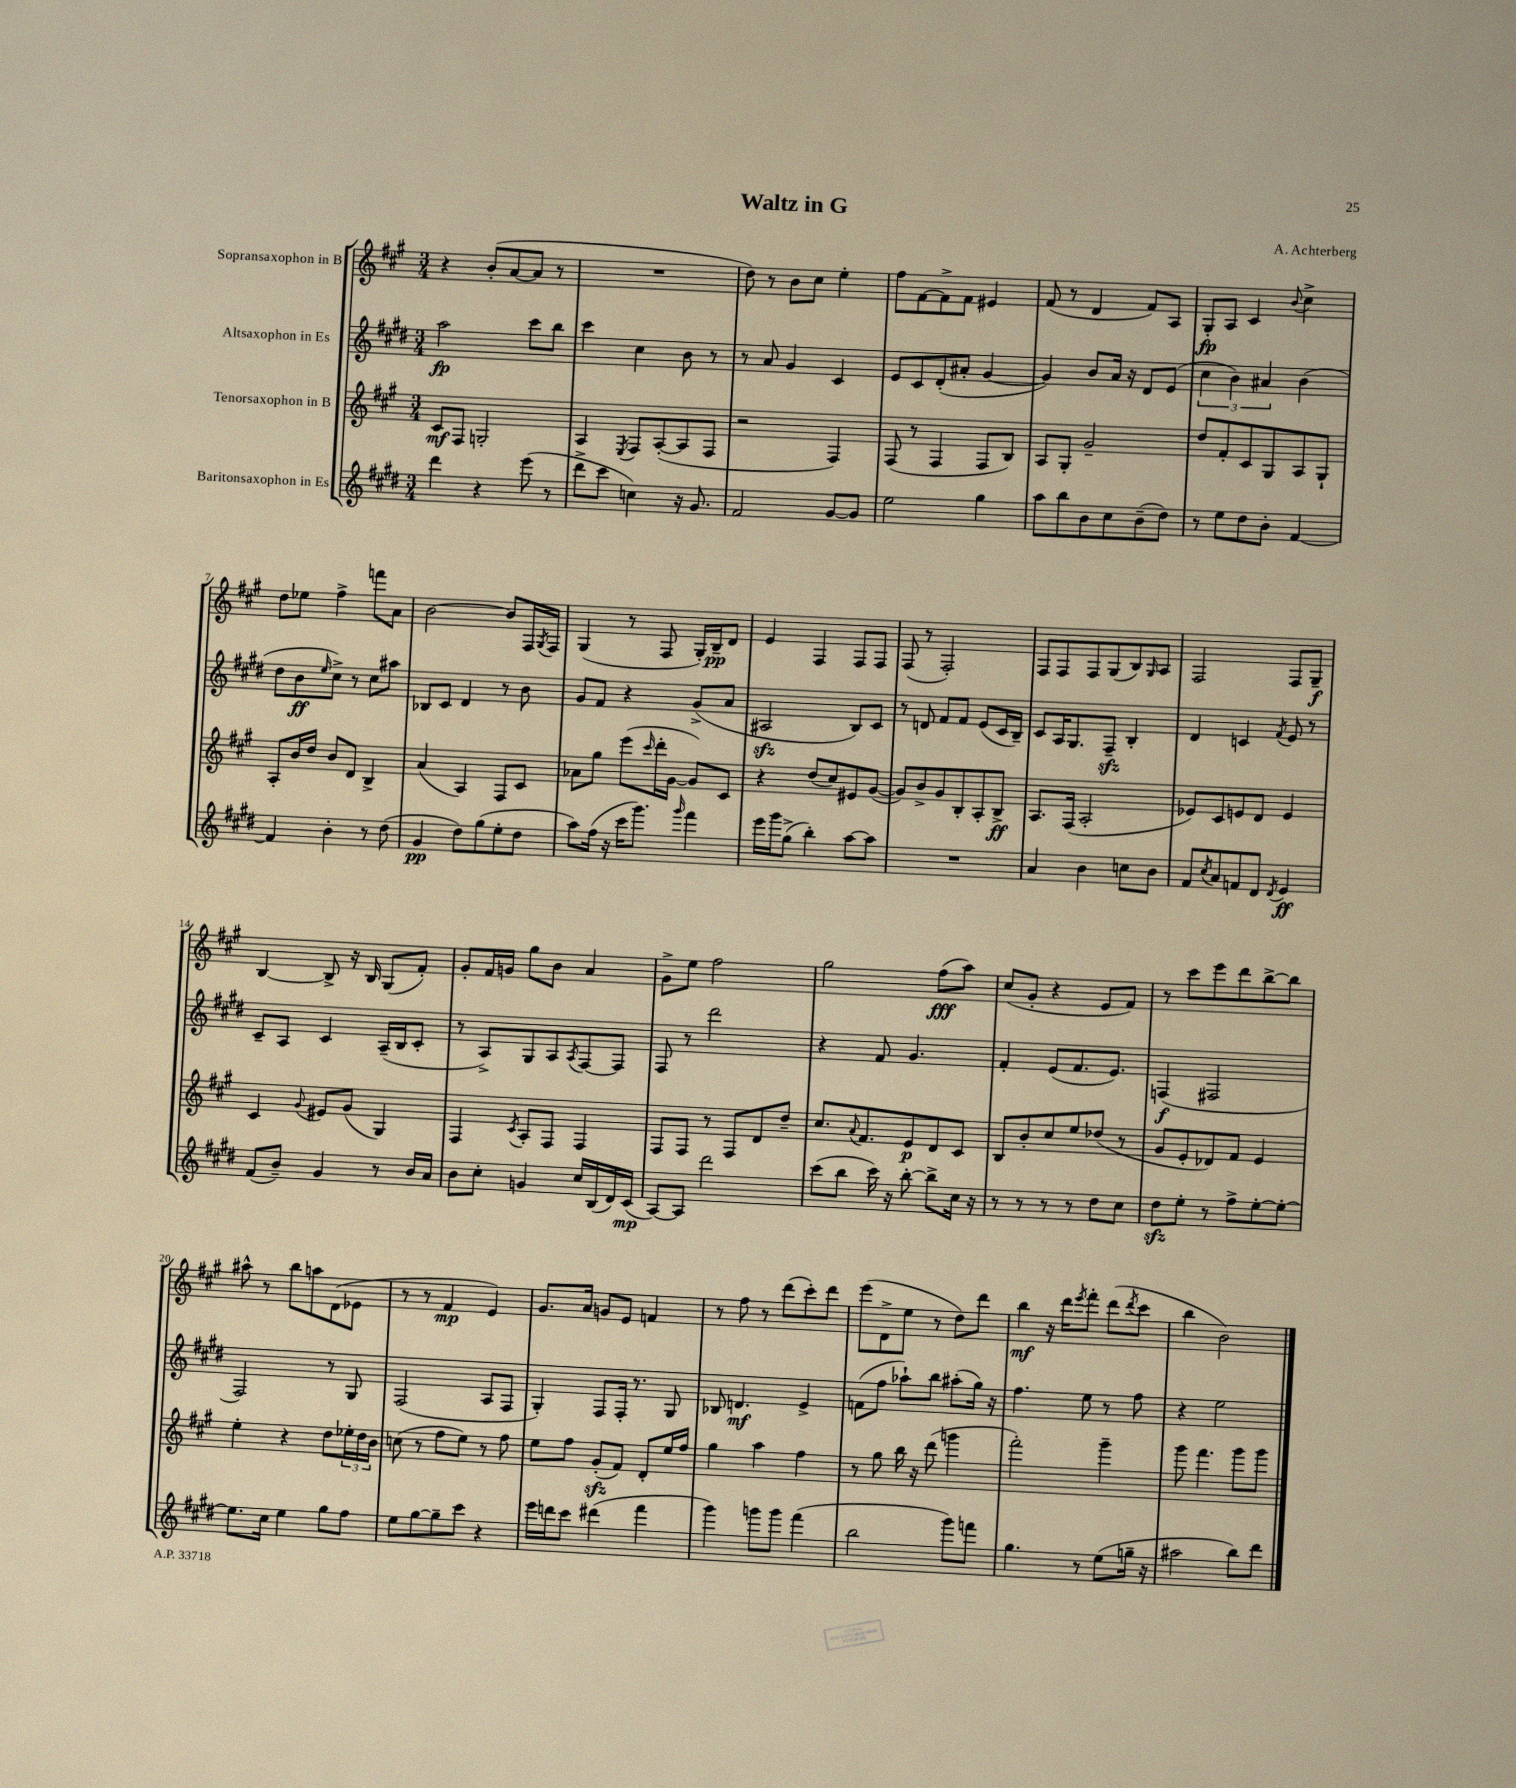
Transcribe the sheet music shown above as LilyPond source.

\header { title = "Waltz in G" composer = "A. Achterberg" }
<<
\new StaffGroup <<
\new Staff = "s0" \with { instrumentName = "Sopransaxophon in B" } {
    \clef treble \key a \major \numericTimeSignature \time 3/4
    r4 b'8-.( a'8~ a'8 r8 |
    R2. |
    d''8) r8 b'8 cis''8 e''4-. |
    fis''8 fis'8~ fis'8-> fis'8 eis'4 |
    fis'8( r8 d'4 fis'8) a8 |
    gis8-.\fp a8 cis'4 \appoggiatura { b'8 } cis''4-> |
    d''8 ees''8 fis''4-> f'''8 a'8 |
    b'2~ b'8 fis16 \acciaccatura { gis8 } fis16 |
    gis4( r8 fis8 gis16-.) b16--\pp d'8 |
    e'4 fis4 fis8 fis8 |
    fis8( r8 fis2-.) |
    fis8 fis8 fis8 gis8( b8) \grace { gis16 } a8 |
    fis2 fis8 gis8--\f |
    b4~ b8-> r16 b16 gis8( fis'8-.) |
    gis'8-. fis'16 g'16 gis''8 b'8 a'4 |
    gis'8-> e''8 fis''2 |
    gis''2 fis''8\fff( a''8) |
    cis''8( gis'8-. r4 e'8 fis'8) |
    r8 cis'''8 e'''8 d'''8 b''8~-> b''8 |
    ais''8-^ r8 b''8 a''8 d'8( ees'8 |
    r8 r8 fis'4\mp e'4) |
    gis'8. a'16 g'8 e'8 f'4 |
    r8 fis''8 r8 d'''8( cis'''8-.) d'''8 |
    e'''8( d'8-> e''8 r8 d''8) d'''8 |
    b''4\mf r16 d'''16 \acciaccatura { e'''8 } fis'''8-. d'''8( \acciaccatura { d'''8 } cis'''8 |
    b''4 b'2) \bar "|." |
}
\new Staff = "s1" \with { instrumentName = "Altsaxophon in Es" } {
    \clef treble \key e \major \numericTimeSignature \time 3/4
    a''2\fp cis'''8 b''8 |
    cis'''4 cis''4 b'8 r8 |
    r8 a'8 gis'4 cis'4 |
    e'8 cis'8 dis'8-.( ais'8-. gis'4~ |
    gis'4) b'8 a'16 r16 dis'8 e'8( |
    \tuplet 3/2 { cis''4 b'4) ais'4 } b'4( |
    dis''8 b'8\ff \grace { e''16 } cis''8->) r8 cis''8 ais''8 |
    bes8 cis'8 dis'4 r8 b'8 |
    gis'8 fis'8 r4 gis'8->( a'8 |
    ais2\sfz b8) cis'8 |
    r8 d'8 fis'8 fis'8 e'8( cis'16 b16--) |
    cis'8 a16 gis8. fis8--\sfz b4-. |
    dis'4 c'4 \acciaccatura { fis'8 } e'8 r8 |
    cis'8-- a8 cis'4 a16--( b16 cis'8-. |
    r8 a8->) gis8 a8 \acciaccatura { a8 } fis8~ fis8 |
    fis8 r8 dis'''2 |
    r4 fis'8 gis'4. |
    fis'4-. e'8( fis'8. e'8.) |
    f4\f( fis2 |
    fis2) r8 gis8 |
    fis2( a8 fis8 |
    gis4-.) fis8 fis16-. r8. gis8 |
    bes8 d'4.\mf e'4-> |
    f'8( fis''8 aes''8-!) b''8 ais''8-.( gis''16) r16 |
    fis''4. e''8 r8 fis''8 |
    r4 e''2 \bar "|." |
}
\new Staff = "s2" \with { instrumentName = "Tenorsaxophon in B" } {
    \clef treble \key a \major \numericTimeSignature \time 3/4
    cis'8\mf fis8 g2-. |
    a4 \acciaccatura { e8 } fis8 a8~-.( a8 fis8 |
    r2 fis4) |
    fis8( r8 fis4 fis8 b8) |
    a8 gis8-. gis'2-- |
    d''8 fis'8-. cis'8 gis8 a8 gis8-! |
    a8-. b'16 d''16 b'8 d'8 b4-> |
    a'4( a4) fis8 cis'8 |
    aes'8 gis''8 e'''8( \grace { cis'''16 } d'''16-. gis'16~ gis'8) cis'8 |
    r4 d''8( cis''8) eis'8 gis'8~( |
    gis'8) b'8-> gis'8 b8-. a8-. b8->\ff |
    a8. fis16( a2-. |
    ees'8) cis'8 e'8 d'8 e'4 |
    cis'4 \appoggiatura { gis'8 } eis'8 gis'8( gis4) |
    fis4 \acciaccatura { cis'8 } a8-. fis8 fis4 |
    fis8 fis8 r8 fis8 d'8 d''8-- |
    cis''8. \appoggiatura { a'8 } fis'8. e'8\p d'8 cis'8 |
    b8 b'8-. cis''8 e''8 des''8( r8 |
    gis'8 e'8-. des'8) fis'8 e'4 |
    e''4-. r4 d''8 \tuplet 3/2 { ees''16-. d''16 b'16 } |
    c''8( r8 fis''8 e''8) r8 fis''8 |
    e''8 fis''8 gis'8-.\sfz( fis'8) d'8-. e''16 fis''16 |
    gis''4 a''4 fis''4 |
    r8 gis''8 b''16 r16 d'''8( g'''4 |
    fis'''2-.) gis'''4-- |
    gis'''8 fis'''4. gis'''8 gis'''8 \bar "|." |
}
\new Staff = "s3" \with { instrumentName = "Baritonsaxophon in Es" } {
    \clef treble \key e \major \numericTimeSignature \time 3/4
    dis'''4 r4 e'''8( r8 |
    dis'''8-> cis'''8 c''4) r16 gis'8. |
    fis'2 gis'8~ gis'8 |
    e''2 gis''4 |
    a''8 b''8 b'8 cis''8 b'8--( dis''8) |
    r8 e''8 dis''8 b'8-. fis'4~ |
    fis'4 b'4-. r8 dis''8( |
    gis'4\pp dis''8) gis''8( e''8-. dis''8 |
    a''8) fis''16( r16 cis'''16 gis'''8.) \grace { gis'''16 } fis'''4 |
    e'''16 gis'''16 gis''8->( b''4-.) a''8~ a''8 |
    R2. |
    a'4 b'4 c''8 b'8 |
    fis'8 \acciaccatura { cis''8 } a'8 f'8 dis'8 \acciaccatura { dis'8 } e'4\ff |
    fis'8( b'8--) gis'4 r8 b'16 a'16 |
    b'8 cis''8-. g'4 cis''16 b16( dis'16) cis'16\mp( |
    a8~) a8 dis'''2 |
    cis'''8( b''8 cis'''16) r16 b''8~-. b''8-> cis''16 r16 |
    r8 r8 r8 r8 dis''8 cis''8 |
    dis''8\sfz e''8-. r8 fis''8-> e''8~-. e''8~-. |
    e''8. cis''16 e''4 gis''8 fis''8 |
    e''8 gis''8~ gis''8-- cis'''8 r4 |
    e'''16 d'''16 cis'''8 dis'''4( fis'''4 |
    gis'''4) g'''8 g'''8 fis'''4( |
    b''2 gis'''8) f'''8 |
    gis''4. r8 e''8( g''16-- r16 |
    ais''2 b''8) dis'''8 \bar "|." |
}
>>
>>
